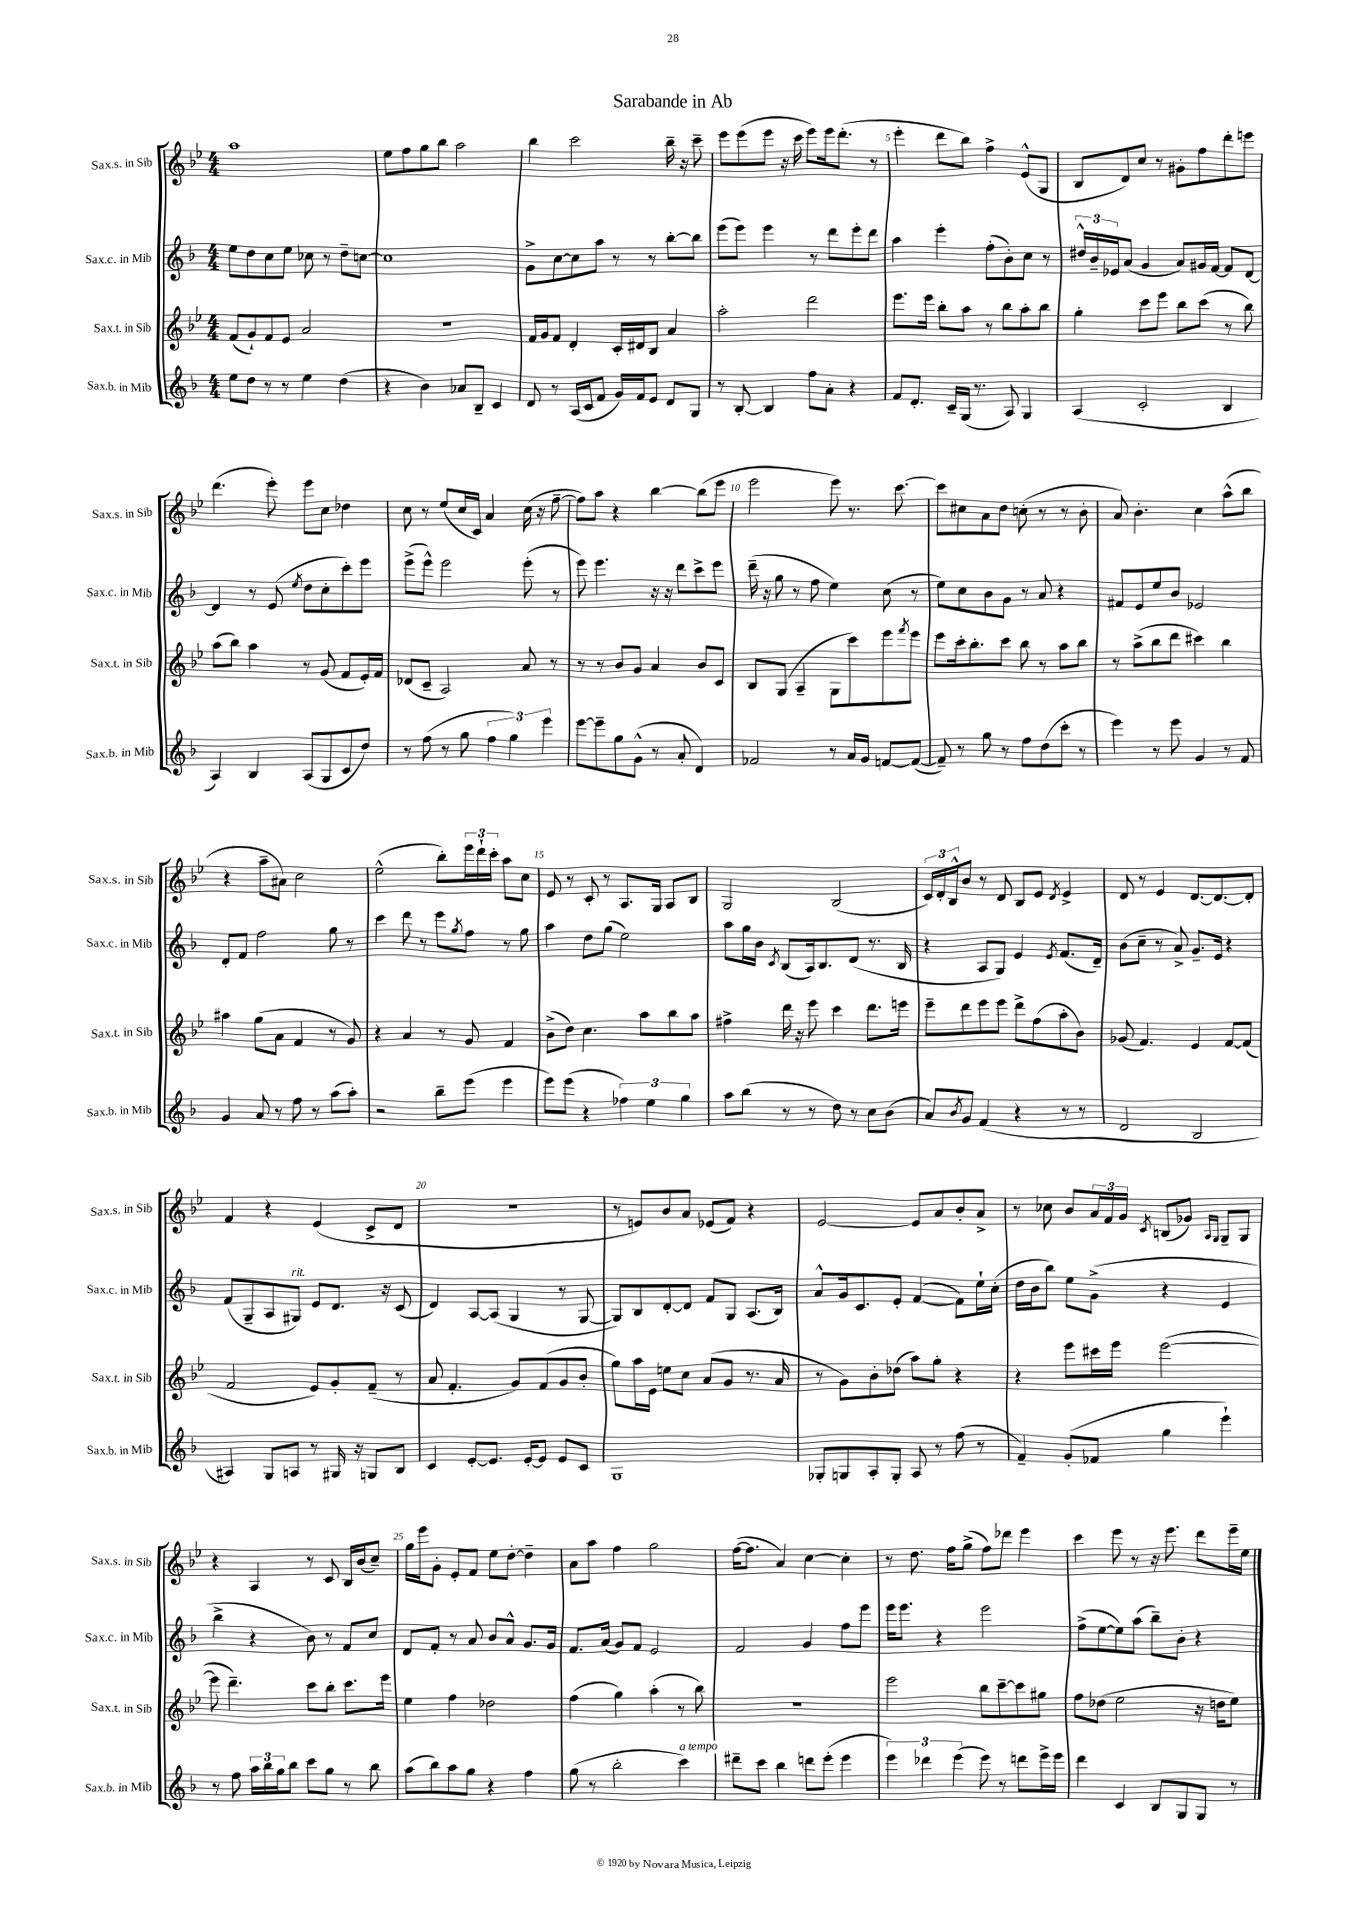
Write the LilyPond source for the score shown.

\header { title = "Sarabande in Ab" }
<<
\new StaffGroup <<
\new Staff = "s0" \with { instrumentName = "Sax.s. in Sib" shortInstrumentName = "Sax.s. in Sib" } {
    \clef treble \key bes \major \numericTimeSignature \time 4/4
    a''1 |
    ees''8 f''8 g''8 bes''8 a''2 |
    bes''4 c'''2 bes''16-- r16 c'''8-- |
    ees'''8 ees'''8( ees'''8 r16 c'''16 ees'''8) ees'''16 d'''8.-.( r8 |
    ees'''4-. d'''8 bes''8) f''4-> ees'8-^( g8 |
    bes8 d'8) c''8 r8 gis'8-. f''8 d'''8-. e'''8 |
    d'''4.( ees'''8-.) ees'''8 c''8 des''4 |
    c''8 r8 ees''8( c''16 c'16) a'4 c''16( r16 f''8~-- |
    f''8) a''8 r4 bes''4~ bes''8( ees'''8 |
    ees'''2 ees'''8) r8. c'''8.~ |
    c'''8 cis''8 a'8 d''8 c''8-.( r8 r8 bes'8-. |
    a'8) bes'4.-. c''4 a''8-^( bes''8 |
    r4 a''8-- ais'8) c''2 |
    ees''2-^( bes''8-.) \tuplet 3/2 { ees'''16 d'''16-! c'''16-. } a''8 c''8 |
    ees'8 r8 c'8-. r8 a8. g16 a8 bes8 |
    g2 bes2( |
    \tuplet 3/2 { c'16) d'16-. bes16-^ } bes'8 r8 d'8 bes8 ees'8 \acciaccatura { d'8 } ees'4-> |
    d'8 r8 ees'4 d'8.~ d'8.~ d'8-. |
    f'4 r4 ees'4( c'8-> d'8 |
    R1 |
    r8 e'8) bes'8 a'8 ees'8( f'8) r4 |
    ees'2~ ees'8 a'8 bes'8-. a'8-> |
    r8 ces''8 bes'8 \tuplet 3/2 { a'16 f'16 g'16 } \acciaccatura { c'8 } b8( ges'8) \grace { a16 g16 } g8-- g8 |
    r4 a4 r8 c'8 bes16 bes'16( c''8--) |
    g''16 ees'''16 g'8-. ees'8-. f'8 ees''8 d''8~-. d''4-- |
    a'8 a''8 f''4 g''2 |
    f''16~( f''8. a'4) c''4~ c''4-. |
    r8 d''8. f''16 g''8->( f''8) des'''8 ees'''4 |
    c'''4 ees'''8 r8 r16 ees'''8. d'''8 ees'''16-- ees''16 \bar "|." |
}
\new Staff = "s1" \with { instrumentName = "Sax.c. in Mib" shortInstrumentName = "Sax.c. in Mib" } {
    \clef treble \key f \major \numericTimeSignature \time 4/4
    e''8 d''8 c''8 e''8 ces''8 r8 d''8-- c''8~ |
    c''1 |
    g'8-> c''8~ c''8 a''8 r8 r8 bes''8~-. bes''8 |
    e'''8( e'''8) e'''4 r8 d'''8 e'''8-. d'''8 |
    a''4 e'''4-. f''8-.( bes'8-.) c''8 r8 |
    \tuplet 3/2 { dis''16-^ bes'16-- ees'16 } a'8( g'4 a'8) gis'16 f'16~ f'8 d'8~ |
    d'4 r8 e'8( \acciaccatura { e''8 } d''8 c''8-. c'''8-.) e'''8 |
    e'''8->( e'''8-^) e'''2 e'''8-.( r8 |
    e'''8) e'''4. r16 r16 d'''8 c'''8-> e'''8 |
    d'''16--( r16 g''8 r8 f''8 e''4) c''8( r8 |
    e''8) c''8 bes'8 g'8 r8 a'8 r4 |
    fis'8 e'8 e''8 bes'8 ees'2 |
    d'8-. f'8 f''2 g''8 r8 |
    c'''4 d'''8 r8 e'''8 \acciaccatura { g''8 } f''8 r8 g''8 |
    a''4 d''8 g''8( e''2) |
    a''8 g''16 bes'16 \acciaccatura { c'8 } bes8( a16) bes8. d'8( r8. bes16 |
    r4 a8 g8) e'4 \acciaccatura { e'8 } f'8.( d'16--) |
    bes'8( c''8-- r8 a'8->) g'8.-- e'16 r4 |
    f'8( g8-- a8 gis8^\markup { \italic "rit." }) e'8 d'8. r16 c'8( |
    d'4) a8~ a8( g4 r8 g8~ |
    g8) bes8 d'8~-. d'8 f'8 g8 a8.( bes16) |
    a'8-^ g'16 c'8. e'8-. f'4~( f'8) e''16-! c''16-.( |
    d''16 bes'16 bes''8) e''8 g'8->( r4 e'4 |
    bes''4-> r4 bes'8) r8 f'8 c''8 |
    d'8 f'8-. r8 a'8 bes'8 a'8-^ g'8. g'16 |
    f'8. a'16( g'8) f'8 e'2 |
    f'2 g'4 f''8 e'''8 |
    e'''16 e'''8. r4 e'''2 |
    f''8->( e''8~ e''8) a''8( bes''8--) bes'8-. r4 \bar "|." |
}
\new Staff = "s2" \with { instrumentName = "Sax.t. in Sib" shortInstrumentName = "Sax.t. in Sib" } {
    \clef treble \key bes \major \numericTimeSignature \time 4/4
    f'8( g'8-!) f'8 ees'8 a'2 |
    r1 |
    f'16 g'16 f'8 d'4-. c'16-. dis'16 bes8 a'4 |
    a''2-. d'''2 |
    ees'''8. ees'''16 bes''8-. a''8 r8 bes''8 a''8-. bes''8 |
    g''4-. c'''8 ees'''8 bes''8 c'''8( r8 bes''8) |
    a''8( bes''8) a''4 r8 g'8( f'8 ees'16-.) f'16 |
    des'8( c'8-- a2) a'8 r8 |
    r8 r8 bes'8 g'8 a'4 bes'8 c'8 |
    bes8 g8( a4-- g8 c'''8) ees'''8 \acciaccatura { f'''8 } ees'''8 |
    ees'''8 c'''16-. bes''8.-. c'''8 bes''8 r8 a''8 bes''8 |
    r8 a''8->( bes''8 d'''8 cis'''4) bes''4 |
    ais''4 g''8( a'8 f'4 r8 g'8) |
    r4 a'4 r8 g'8 f'4 |
    bes'8->( d''8) c''4. a''8 bes''8 a''8 |
    fis''4-> d'''16 r16 ees'''8 c'''4 d'''8. e'''16 |
    ees'''8-- d'''8 ees'''8 ees'''8 d'''8-> f''8( a''8-. bes'8) |
    ges'8( f'4.) ees'4 f'8~ f'8( |
    f'2 ees'8) g'8-. f'8--( r8 |
    a'8 f'4.-. g'8) f'8( g'8 bes'8-. |
    g''8) a''16 ees'16 e''8 c''8 a'8( g'8 r8. a'16 |
    r8 g'8) bes'8-. des''8( a''8) g''8-. r4 |
    r4 ees'''8 cis'''16 ees'''16 ees'''2~( |
    ees'''8 d'''4.--) c'''8 bes''8-. c'''8. ees'''16 |
    ees''4 f''4 des''2 |
    f''4( g''4) a''4-.( r8 bes''8) |
    R1 |
    ees'''2 bes''8 c'''8~-- c'''8 gis''8 |
    f''8 des''8( ees''2 r16 d''16 ees''8) \bar "|." |
}
\new Staff = "s3" \with { instrumentName = "Sax.b. in Mib" shortInstrumentName = "Sax.b. in Mib" } {
    \clef treble \key f \major \numericTimeSignature \time 4/4
    e''8 d''8 r8 r8 e''4 d''4( |
    r4 bes'4) aes'8 bes8-- c'4 |
    d'8 r8 a16( c'16 f'8 g'16) f'16 e'8 d'8 g8 |
    r8 bes8~-. bes4 f''8 a'8-. r4 |
    f'8 d'8.-. c'16-- g16( r8. a8) g4 |
    a4( c'2-. bes4 |
    a4) bes4 a8( g8 c'8 d''8) |
    r8 f''8( r8 g''8 \tuplet 3/2 { f''4 g''4) e'''4 } |
    e'''8~ e'''8-- g''8 g'8-^( r8 a'8-. d'4) |
    fes'2 r8 a'16 g'16 f'8~ f'8~( |
    f'8--) r8 g''8 r8 f''8 d''8( c'''8-. r8 |
    e'''4) r8 e'''8 g'4 r8 f'8 |
    g'4 a'8 r8 f''8 r8 a''8( a''8-.) |
    r2 bes''8-- e'''8( e'''4 |
    e'''8) e'''8( r4 \tuplet 3/2 { fes''4) e''4 g''4 } |
    a''8 bes''8( r8 r8 d''8) r8 c''8 bes'8( |
    a'8) \acciaccatura { bes'8 } g'8 f'4( r4 r8 r8 |
    d'2 bes2 |
    ais4) g8 a8 r8 gis16 r16 g8 bes8 |
    c'4 e'8~-. e'8. e'16~-. e'8 e'8 c'8 |
    g1 |
    ges8-. g8 a8-. g8-. a8 r8 f''8( r8 |
    f'4--) g'8-.( fes'8 g''4 e'''4-!) |
    r8 f''8 \tuplet 3/2 { a''16 bes''16 g''16 } bes''8 c'''8 g''8 r8 bes''8 |
    a''8( bes''8) a''8 g''8 r4 f''4 |
    g''8( r8 bes''2-. c'''4^\markup { \italic "a tempo" }) |
    dis'''8-- c'''8 bes''4 d'''8 e'''8-.( e'''4 |
    \tuplet 3/2 { e'''4) des'''4 e'''4( } e'''8) r8 d'''8 e'''16-> e'''16 |
    d'''4 c'4 bes8 g8 g8 r8 \bar "|." |
}
>>
>>
\layout { \context { \Score \override BarNumber.break-visibility = ##(#f #t #t) barNumberVisibility = #(every-nth-bar-number-visible 5) } }
